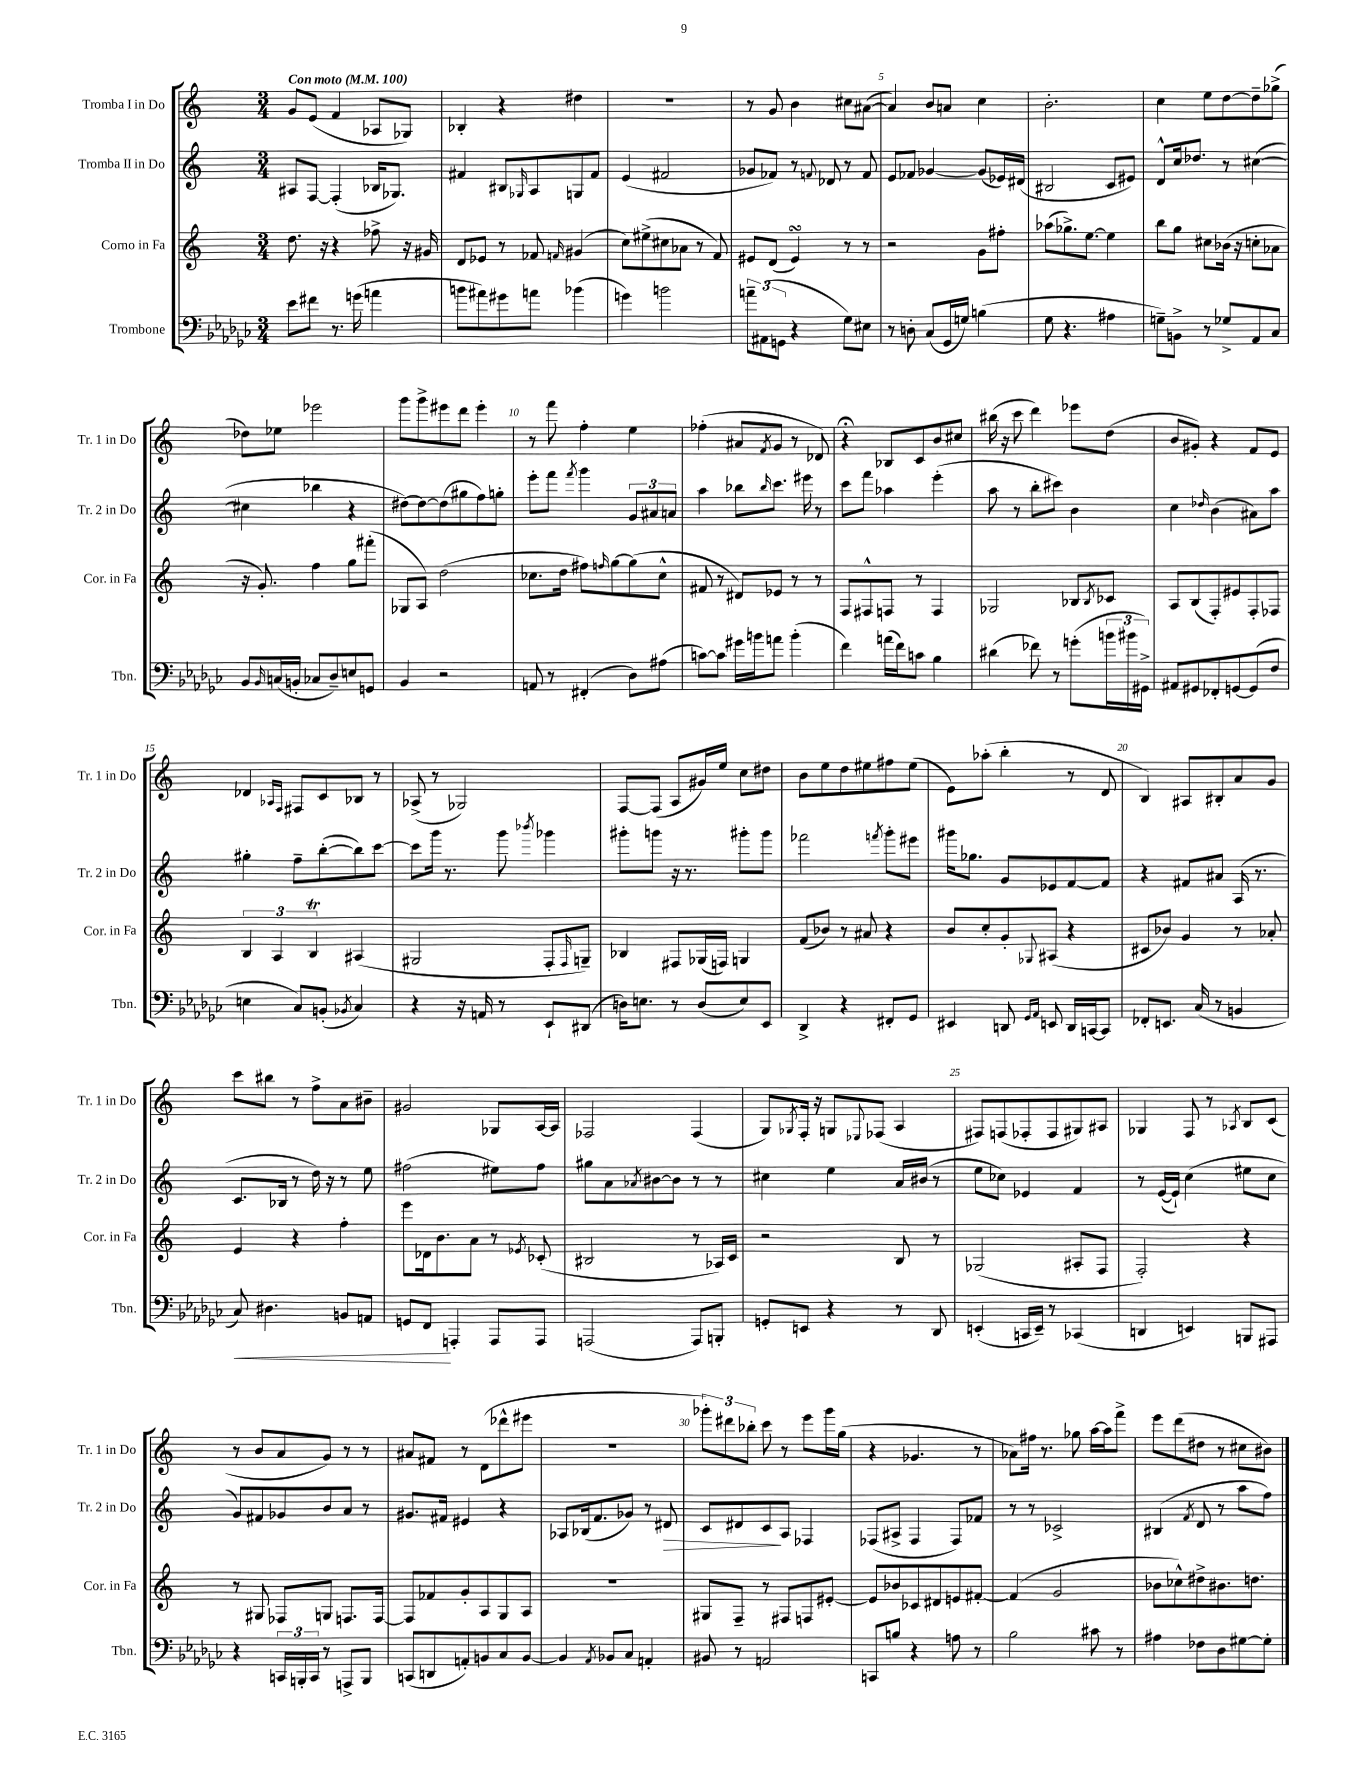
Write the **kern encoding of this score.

**kern	**kern	**kern	**kern
*staff4	*staff3	*staff2	*staff1
*clefF4	*clefG2	*clefG2	*clefG2
*k[b-e-a-d-g-c-]	*k[]	*k[]	*k[]
*M3/4	*M3/4	*M3/4	*M3/4
*MM100	*MM100	*MM100	*MM100
8e-	8.dd	8A#	8g
8f#	.	[8F	(8e
.	16r	.	.
8.r	4r	(4F']	4f
(16g	.	.	.
4a	8ff-^	16B-	8A-
.	.	8.G-)	.
.	16r	.	8G-)
.	16g#	.	.
=	=	=	=
8b	8d	4f#	4B-'
8a#)	8e-	.	.
8g#	8r	8B#	4r
.	.	16qqG-	.
8a	8f-	8A	.
.	16qqf	.	.
(4b-	(4g#	8G	4dd#
.	.	8f#	.
=	=	=	=
4g)	8cc)	(4e	2.r
.	(8ee#^	.	.
2b	8cc#	2f#	.
.	8a-	.	.
.	8r	.	.
.	8f)	.	.
=	=	=	=
12a~	8e#	8g-	8r
(12AA#	.	.	.
.	(8d	8f-)	8g
12GG	.	.	.
4r	4e#)	8r	4b
.	.	8qqf	.
.	.	8d-	.
8G-)	8r	8r	8cc#
8E#	8r	8f	([8a#
=	=	=	=
8r	2r	8e	4a#])
8D'	.	8f-	.
(8C-	.	[4g-	8b
16GG-	.	.	8a
16G)	.	.	.
(4B	8g	(8g-]	4cc
.	8ff#'	16e-)	.
.	.	(16d#	.
=	=	=	=
8G-	(8aa-	2B#	2.b'
4.r	8.gg-^)	.	.
.	[8.ee	.	.
4A#	4ee]	8c	.
.	.	8e#)	.
=	=	=	=
8G~)	8bb	8d^^	4cc
8BB^	8gg	16cc	.
.	.	8.dd-	.
8r	8cc#	.	8ee
8G-^	(16b-	8r	[8dd
.	16r	.	.
8AA-	8cc'	([4cc#	8dd~]
8C-	8a-	.	(8gg-^
=	=	=	=
8BB-	16r	4cc#]	8dd-)
.	8.g')	.	.
16qqBB-	.	.	.
(16C	.	.	8ee-
16BB'	.	.	.
8C-	4ff	4bb-	2eee-
8D-~)	.	.	.
8E	8gg	4r	.
8GG	(8fff#'	.	.
=	=	=	=
4BB-	8G-	[8dd#)	8ggg
.	8A)	8dd#_	8ggg^
2r	(2dd	(8dd#]	8eee#
.	.	8gg#	8ddd
.	.	8ff)	4eee#'
.	.	8gg'	.
=	=	=	=
8AA	8.cc-	8eee'	8r
8r	.	8fff	8fff
.	16dd	.	.
.	.	8qfff	.
(4FF#'	8ff#)	4ggg	4ff'
.	16qqff	.	.
.	[8gg	.	.
8D-)	(8gg]	12g	4ee
.	.	12a#	.
(8A#	8cc-^^	.	.
.	.	12a	.
=	=	=	=
[8c)	8f#	4aa	(4ff-'
8c]	8r	.	.
16g#	8d#)	8bb-	8a#
16b	.	.	.
.	.	16qqbb-	8qf
8a	8e-	8.ccc	8g
(4b'	8r	.	8r
.	.	16eee#	.
.	8r	8r	8d-)
=	=	=	=
4f)	8F	8ccc	4r;
.	8F#^^	8fff	.
(16a	8F	4aa-	8B-
16f)	.	.	.
8c	8r	.	8c
4B-	4F	(4eee'	8b
.	.	.	8cc#
=	=	=	=
(4d#	2G-	8aa	(16bb#
.	.	.	16r
.	.	8r	8ccc
8f-)	.	8bb'	4ddd)
8r	.	8ccc#)	.
(8g'	8B-	4b	8eee-
.	8qB-	.	.
24b	8c-	.	(8dd
24b#	.	.	.
24GG#^)	.	.	.
=	=	=	=
8AA#	8A	4cc	8b
8GG#	(8B	.	8g#')
.	.	16qqdd-	.
8FF-'	8F')	(4b	4r
[8GG	8e#	.	.
(8GG]	8F'	8a#)	8f
8F	8F-	8aa	8e
=	=	=	=
4E	6B	4gg#'	4d-
.	6A	.	.
.	.	.	16qqA-
.	.	.	16qqF
8C-)	.	8ff~	8F#
.	6B	.	.
(8BB'	.	([8bb'	8c
8qBB-	.	.	.
4C-)	(4A#	8bb])	8B-
.	.	[8ccc	8r
=	=	=	=
4r	2G#	8ccc]	(8A-^
.	.	16ggg	8r
.	.	8.r	.
16r	.	.	2G-)
16AA	.	.	.
8r	.	8ggg	.
.	.	8qbbb-	.
8EE-`	8F'	4ggg-	.
.	16qqF	.	.
(8DD#	8G~)	.	.
=	=	=	=
16D)	4B-	8ggg#'	[8F
8.E	.	.	.
.	.	8ggg	(8F]
8r	8F#	16r	8A
.	.	8.r	.
(8D	(16G-	.	16g#)
.	16F)	.	16ee
8E)	4G	8ggg#'	8cc
8EE-	.	8ggg#	8dd#
=	=	=	=
4DD-^	(8f	2fff-	8b
.	8b-)	.	8ee
4r	8r	.	8dd
.	8a#	.	8ee#
.	.	8qfff	.
8FF#'	4r	8ggg'	8ff#
8GG-	.	8eee#	(8ee#
=	=	=	=
4EE#	8b	16ggg#	8e)
.	.	8.gg-	.
.	8cc'	.	(8aa-'
8DD	8g'	8g	4bb'
16qqGG-	.	.	.
16qqAA-	8qqG-	.	.
8EE	(8A#	8e-	.
16DD	4r	[8f	8r
[16CC	.	.	.
8CC]	.	8f]	8d
=	=	=	=
8FF-'	8c#	4r	4B)
8.EE	8b-)	.	.
.	4g	8f#	8A#
(16C-	.	.	.
8r	.	8a#	8B#'
4BB	8r	(16A	8a
.	.	8.r	.
.	8a-'	.	8g
=	=	=	=
8C-)	4e	8.c	8ccc
4.D#	.	.	8bb#
.	.	16B-	.
.	4r	8r	8r
.	.	16dd)	8ff^
.	.	16r	.
8BB	4ff'	8r	8a
8AA	.	8ee	8b#~
=	=	=	=
8GG	8eee	(2ff#	2g#
8FF	16d-	.	.
.	8.b	.	.
4AAA'	.	.	.
.	8a	.	.
8AAA	8r	8ee#)	8G-
.	8qe-	.	.
8AAA	(8c-'	8ff#	[16A
.	.	.	16A]
=	=	=	=
(2AAA	2B#	8gg#	2F-
.	.	8a	.
.	.	8qa-	.
.	.	[8b#	.
.	.	8b#]	.
8AAA)	8r	8r	(4F-
8BBB'	16A-)	8r	.
.	16c	.	.
=	=	=	=
8GG'	2r	4cc#	8G)
.	.	.	8qG-
8EE	.	.	16F'
.	.	.	16r
4r	.	4ee	8G
.	.	.	8qqE-
.	.	.	(8F-
8r	8B	16a	4A
.	.	(16b#	.
8DD-	8r	8r	.
=	=	=	=
(4EE'	(2G-	8ee	8F#)
.	.	8cc-)	(8F
16CC	.	4e-	8F-'
16EE~)	.	.	.
8r	.	.	8F-
(4CC-	8A#'	4f	8G#)
.	8F	.	8A#
=	=	=	=
4DD	2F')	8r	4G-
.	.	([16e	.
.	.	16e`])	.
4EE)	.	(4cc	8F
.	.	.	8r
.	.	.	8qA-
8BBB	4r	8ee#	8B
8AAA#	.	8cc	(8c
=	=	=	=
4r	8r	8g)	8r
.	8G#	8f#	8b
24CC	8F-	8g-	8a
24BBB'	.	.	.
24CC	.	.	.
8r	8G	8b	8g)
8AAA^	8.F	8a	8r
8BBB	.	8r	8r
.	[16F	.	.
=	=	=	=
(8CC	8F]	8.g#	8a#
8DD	8f-	.	8f#
.	.	16f#	.
8AA')	8g'	4e#	8r
8BB	8A	.	(8d
8C-	8G	4r	8ddd-^^
[8BB	8A	.	8eee#
=	=	=	=
4BB]	2.r	8A-	2.r
.	.	(16B-	.
.	.	8.f	.
8qAA-	.	.	.
8BB-	.	.	.
8C-	.	8g-)	.
4AA'	.	8r	.
.	.	8d#	.
=	=	=	=
8BB#	8G#	8c	12ggg-')
.	.	.	12ddd#
8r	8F~	8d#	.
.	.	.	12bb-'
2AA	8r	8c	8ccc
.	8F#	8A	8r
.	8F	4F-	8eee
.	[8e#'	.	16ggg-
.	.	.	(16gg
=	=	=	=
8CC	8e#]	(8F-	4r
8B	8b-	8A#^	.
4r	8c-	4F-	4.g-
.	8d#	.	.
8A	8e	8F-)	.
8r	[8f#'	8f-	8r
=	=	=	=
2B-	(4f#]	8r	8a-)
.	.	8r	16ff#
.	.	.	8.r
.	2g	2c-^	.
.	.	.	8gg-
8c#	.	.	[16aa
.	.	.	16aa]
8r	.	.	8fff^
=	=	=	=
4A#	8b-	(4B#	8eee
.	8cc-^^)	.	(8ddd
.	.	8qf	.
8F-	8dd#^	8d	8dd#
8D-	8.b#	8r	8r
[8G#	.	8aa	8cc#
.	8.dd	.	.
8G#']	.	8ff)	8b#)
==	==	==	==
*-	*-	*-	*-
